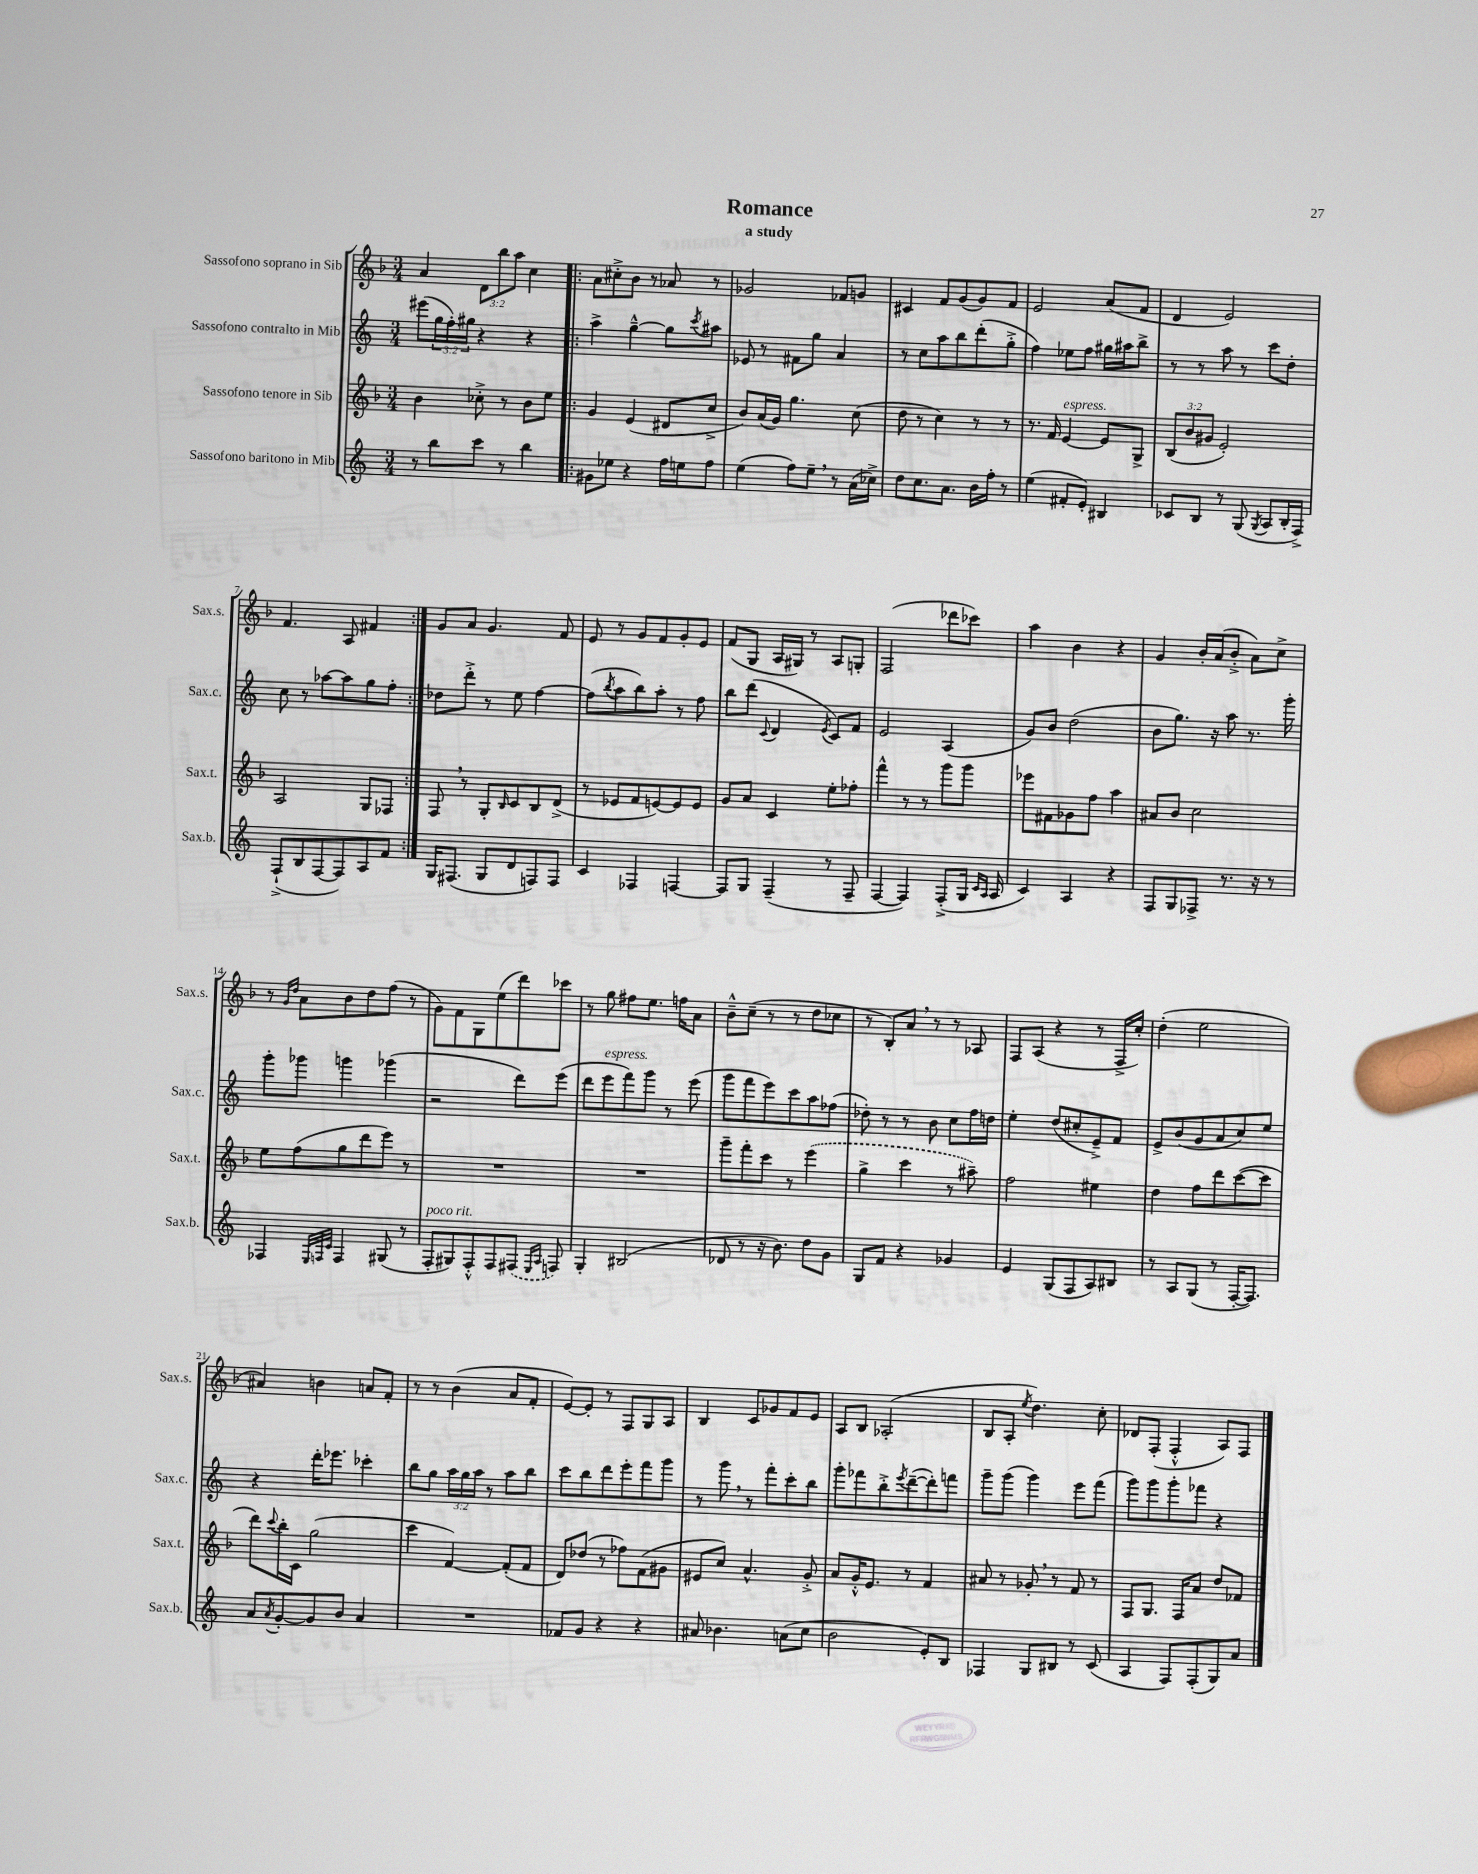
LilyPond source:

\header { title = "Romance" subtitle = "a study" }
<<
\new StaffGroup <<
\new Staff = "s0" \with { instrumentName = "Sassofono soprano in Sib" shortInstrumentName = "Sax.s." } {
    \clef treble \key f \major \numericTimeSignature \time 3/4 \override Staff.TupletNumber.text = #tuplet-number::calc-fraction-text
    a'4 \tuplet 3/2 { d'8 bes''8 a''8 } c''4 |
    \repeat volta 2 { a'8 cis''8-.-> bes'8 r8 aes'8 r8 |
    ges'2 fes'8 g'8 |
    cis'4 f'8 g'8( g'8) f'8 |
    e'2 a'8( f'8 |
    d'4 e'2) |
    f'4. a8 fis'4 | }
    g'8 a'8 g'4. f'8 |
    e'8 r8 g'8 f'8 g'8-. e'8 |
    f'8( g8 a16 gis16) r8 a8 g8-. |
    f2( des'''8 ces'''8) |
    a''4 bes'4 r4 |
    g'4 bes'16-. a'16( bes'8-.-> a'8) c''8-> |
    r8 \grace { g'16 d''16 } a'8 bes'8 d''8 f''8( r8 |
    g'8) f'8 g8 e''8( d'''8) ces'''8 |
    r8 g''8 fis''8 e''8. f''16 a'8 |
    bes'8---^ c''8--( r8 r8 d''8 ces''8 |
    r8 bes8-.) a'8 \breathe r8 r8 aes8 |
    f8 a8( r4 r8 f16-> c''16-.) |
    d''4-.( e''2 |
    ais'4) b'4 a'8 f'8-. |
    r8 r8 bes'4( a'8 f'8-. |
    e'8~) e'8-. r8 f8 g8 a8 |
    bes4 c'8 ges'8 f'8 e'8 |
    a8 bes8 aes2-.( |
    bes8 a8-. \acciaccatura { e''8 } d''4.) c''8-. |
    des'8 f8-.( f4-.-^ a8) f8 \bar "|." |
}
\new Staff = "s1" \with { instrumentName = "Sassofono contralto in Mib" shortInstrumentName = "Sax.c." } {
    \clef treble \key c \major \numericTimeSignature \time 3/4 \override Staff.TupletNumber.text = #tuplet-number::calc-fraction-text
    eis'''8( \tuplet 3/2 { g''16 f''16-.) gis''16 } r4 r4 |
    \repeat volta 2 { a''4-> g''4~---^ g''8 \acciaccatura { c'''8 } ais''8 |
    ees'8 r8 fis'8 g''8 a'4 |
    r8 c''8 a''8 b''8 d'''8-.( g''8-.-> |
    f''4) ees''8 f''8 gis''16 ais''16 b''8-> |
    r8 r8 a''8 r8 c'''8 d''8-. |
    c''8 r8 aes''8~ aes''8 g''8 f''8-. | }
    des''8 d'''8-.-> r8 e''8 f''4~ |
    f''8( \acciaccatura { b''8 } a''8 b''8) a''8-. r8 f''8 |
    b''8 d'''8( \appoggiatura { c'8 } d'4 \acciaccatura { e'8 } c'8) f'8 |
    e'2 a4( |
    g'8) b'8 d''2( |
    b'8 g''8.) r16 a''8 r8. g'''16-. |
    g'''8-. ges'''8 g'''4 ges'''4( |
    r2 d'''8) e'''8( |
    d'''8 e'''8^\markup { \italic "espress." } f'''8) g'''8 r8 e'''8( |
    g'''8 f'''8 e'''8) c'''8 a''8 fes''8( |
    des''8-.) r8 r8 b'8 c''8 f''16 d''16 |
    e''4-. d''8( cis''8-. e'8--->) f'8 |
    e'8-> b'8( g'8 a'8 c''8) e''8 |
    r4 d'''16-. ees'''8. ces'''4-. |
    b''8 g''8 \tuplet 3/2 { a''16 g''16 a''16 } r8 a''8 b''8 |
    c'''8 b''8 d'''8 e'''8-. f'''8 g'''8 |
    r8 g'''8 \breathe r8 f'''8-. c'''8-. b''8 |
    g'''8-. fes'''8 b''8-.-> \acciaccatura { e'''8 } d'''8~--( d'''8-.) f'''8 |
    g'''8-- g'''8( g'''4) e'''8 f'''8( |
    g'''8) g'''8 g'''8-. fes'''8 r4 \bar "|." |
}
\new Staff = "s2" \with { instrumentName = "Sassofono tenore in Sib" shortInstrumentName = "Sax.t." } {
    \clef treble \key f \major \numericTimeSignature \time 3/4 \override Staff.TupletNumber.text = #tuplet-number::calc-fraction-text
    bes'4 ces''8-.-> r8 bes'8 e''8 |
    \repeat volta 2 { g'4 e'4( dis'8 c''8-> |
    bes'8) a'16( g'16) g''4. c''8( |
    d''8 r8 c''4) r8 r8 |
    r8. f'16 e'4~^\markup { \italic "espress." } e'8 g8-> |
    \tuplet 3/2 { bes8( bes'8 gis'8 } e'2-.) |
    a2 g8 fes8 | }
    f8 \breathe r8 g8-. \grace { bes16 } c'8 bes8 d'8->( |
    r8 ees'8 f'8 e'8~) e'8 e'8 |
    g'8 a'8 c'4 e''8-. fes''8-. |
    f'''4-^ r8 r8 g'''8 g'''8 |
    ees'''8 fis'8 ges'8 f''8 a''4 |
    ais'8 bes'8 c''2 |
    e''8 f''8( g''8 d'''8 e'''8) r8 |
    R2. |
    R2. |
    g'''8-- f'''8-. c'''8 r8 \once \slurDashed e'''4( |
    g''4-> c'''4 r8 ais''8--) |
    f''2 eis''4 |
    d''4 f''8 d'''8 c'''8~( c'''8 |
    d'''8) \appoggiatura { c'''8 } bes''16-. c'16 g''2( |
    c'''4 f'4~) f'8-.( f'8 |
    d'8) des''8( r8 fes''8) f'8( gis'8 |
    eis'8 c''8) a'4.-^ g'8-.-> |
    a'8 g'16-.-^ e'8. r8 f'4 |
    ais'8 r8 ges'8-. \breathe r8 f'8 r8 |
    f8 g8. f16 a'8 d''8 fes'8 \bar "|." |
}
\new Staff = "s3" \with { instrumentName = "Sassofono baritono in Mib" shortInstrumentName = "Sax.b." } {
    \clef treble \key c \major \numericTimeSignature \time 3/4
    r8 b''8 c'''8 r8 b''4 |
    \repeat volta 2 { gis'8 ees''8 r4 f''16 e''16 f''8 |
    e''4( f''8) e''8-- \breathe r8 a'16( ces''16->) |
    d''8 c''8. a'8. b'16 f''16-. r8 |
    e''4( fis'8-. e'8-.) bis4 |
    ces'8 b8 r8 g8( \acciaccatura { g8 } a8 b16-. f16->) |
    f8-!->( b8 f8~ f8) a8 f'8 | }
    g16 fis8.( g8 d'8 f8) f8 |
    c'4 fes4 f4~ |
    f8 g8 f4--( r8 f8-- |
    f4~ f4) f8-.->( g16 \grace { c'16 a16 } a16 |
    c'4) a4 r4 |
    f8 g8 fes8-> r8. r16 r8 |
    fes4 \grace { e32 f32 c'32 } f4 gis8( r8 |
    f8-.^\markup { \italic "poco rit." } gis8) f8-.-^ f8 \once \slurDashed fis8( \grace { e16 a16 } f8) |
    g4-. bis2( |
    des'8 r8 r16 b'8.) d''8 g'8 |
    g8 f'8 r4 ges'4 |
    e'4 g8( f8 a8) bis8 |
    r8 a8 g8( r8 f16~-. f8.) |
    a'8 \acciaccatura { a'8 } g'8~-. g'8 b'8 a'4 |
    R2. |
    fes'8 g'8 r4 r4 |
    ais'8 bes'4. a'8( c''8 |
    b'2 e'8-.) b8 |
    fes4 g8 bis8 r8 c'8( |
    a4 f8) f8-.( g8) a'8 \bar "|." |
}
>>
>>
